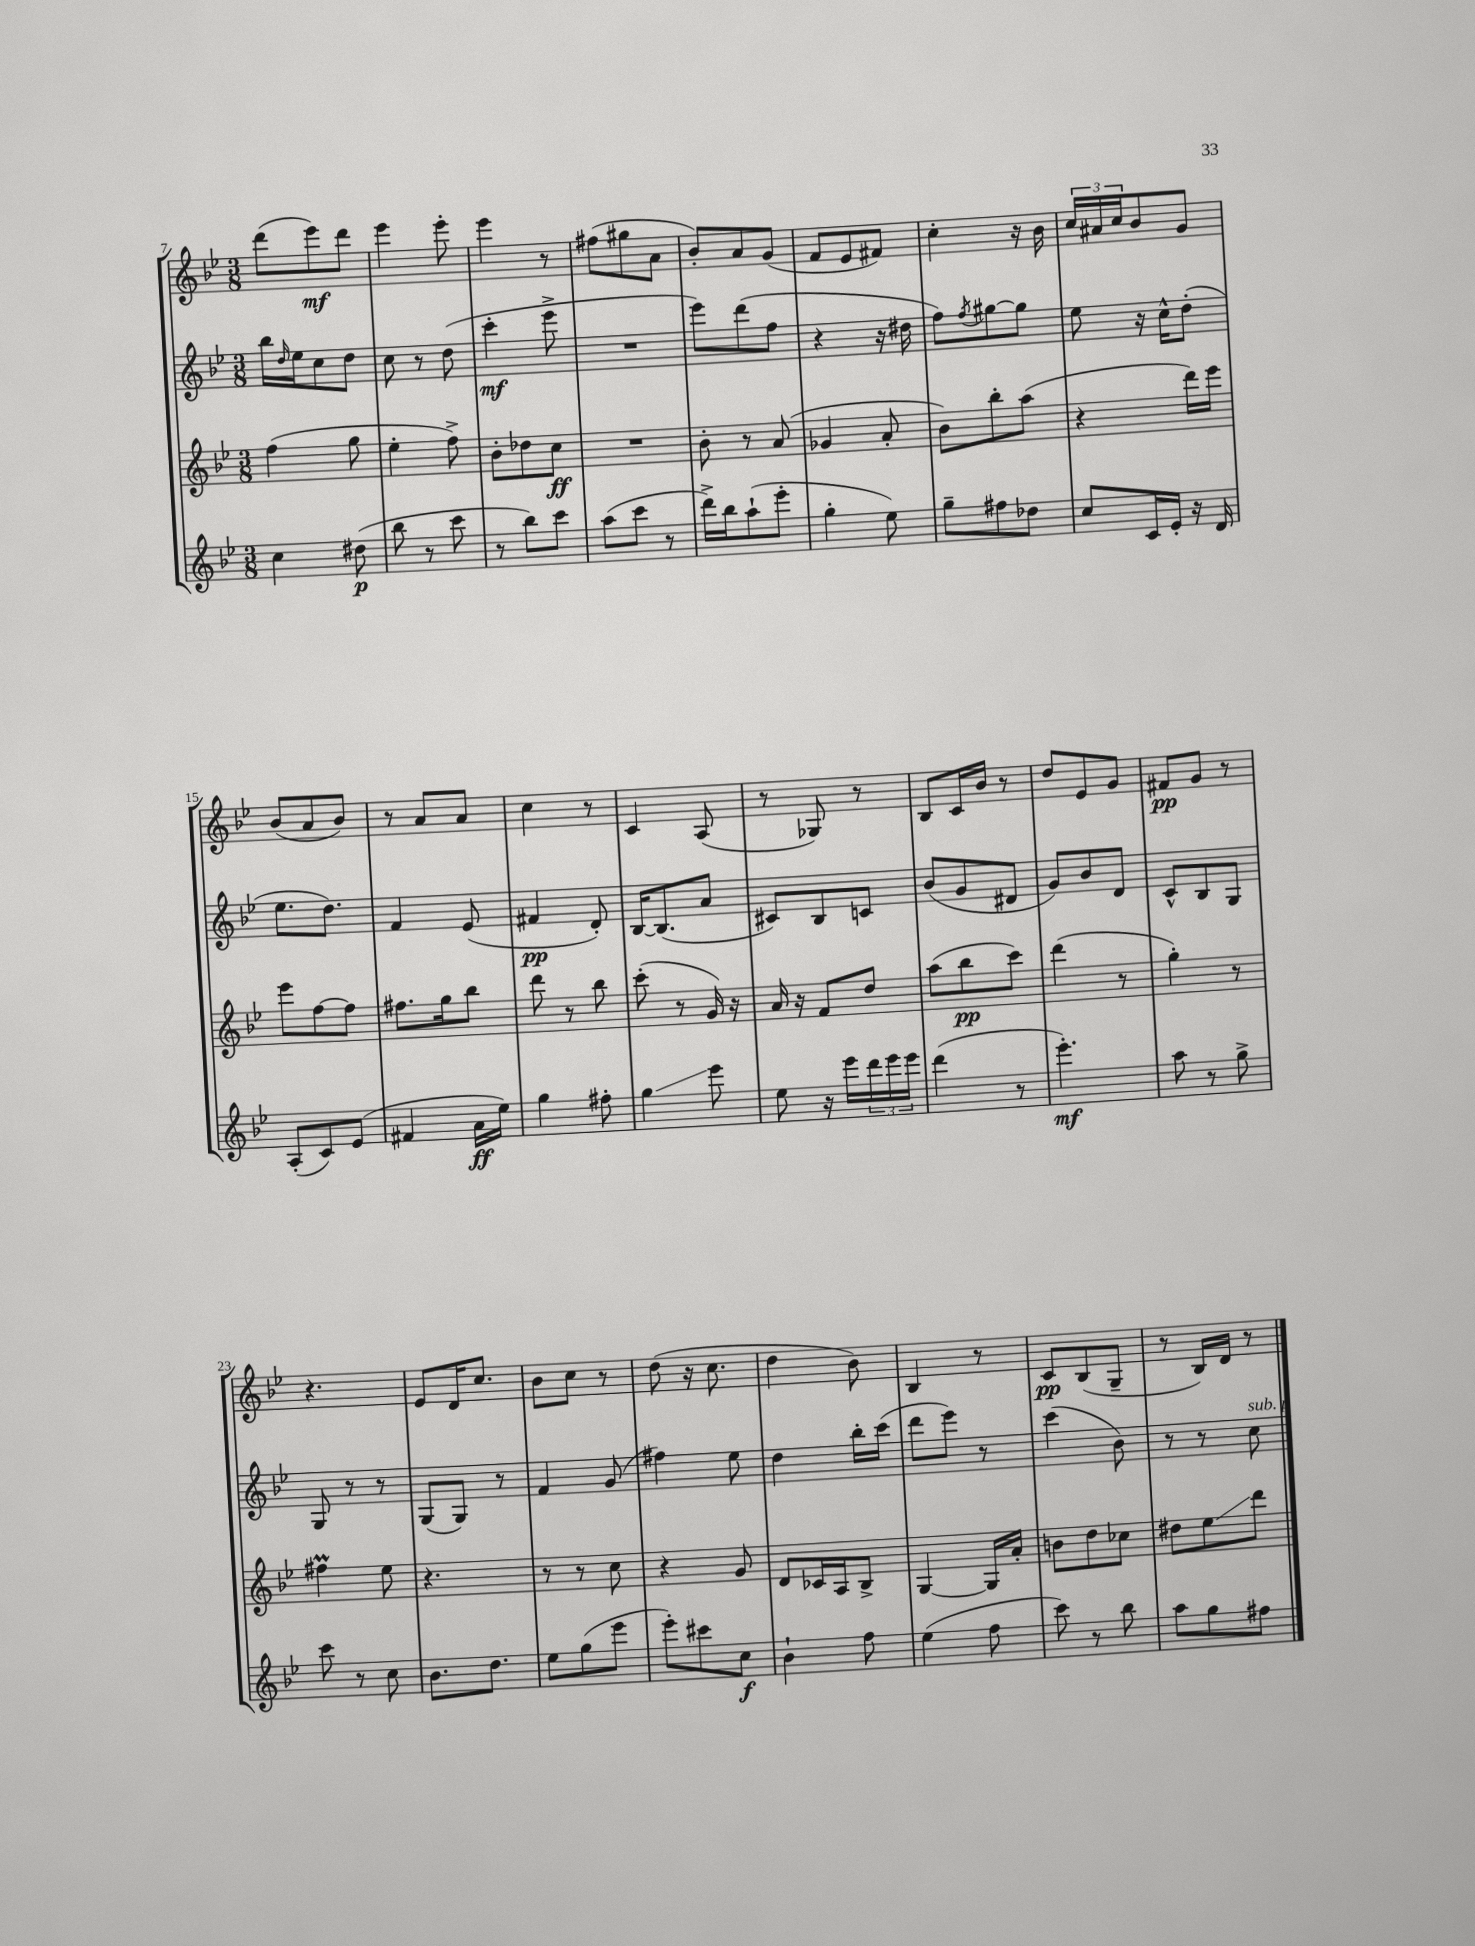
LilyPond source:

<<
\new StaffGroup <<
\new Staff = "s0" {
    \clef treble \key bes \major \numericTimeSignature \time 3/8
    d'''8( ees'''8\mf) d'''8 |
    ees'''4 ees'''8-. |
    ees'''4 r8 |
    fis''8( gis''8 a'8 |
    bes'8-.) a'8 g'8( |
    f'8 ees'8 fis'8) |
    c''4-. r16 bes'16 |
    \tuplet 3/2 { c''16 ais'16 c''16 } bes'8 g'8 |
    bes'8( a'8 bes'8) |
    r8 a'8 a'8 |
    c''4 r8 |
    c'4 a8( |
    r8 ges8) r8 |
    bes8 c'16 bes'16 r8 |
    d''8 ees'8 g'8 |
    fis'8\pp g'8 r8 |
    r4. |
    ees'8 d'16 c''8. |
    bes'8 c''8 r8 |
    d''8( r16 c''8. |
    d''4 bes'8) |
    bes4 r8 |
    c'8\pp bes8( g8-- |
    r8 bes16) d'16 r8 \bar "|." |
}
\new Staff = "s1" {
    \clef treble \key bes \major \numericTimeSignature \time 3/8
    bes''16 \grace { d''16 } ees''16 c''8 d''8 |
    c''8 r8 d''8( |
    c'''4-.\mf ees'''8-> |
    R4. |
    ees'''8) d'''8( f''8 |
    r4 r16 dis''16 |
    f''8) \acciaccatura { f''8 } gis''8~ gis''8 |
    ees''8 r16 c''16-^ d''8-.( |
    ees''8. d''8.) |
    f'4 ees'8( |
    fis'4\pp d'8-.) |
    bes16~ bes8.( a'8 |
    cis'8) bes8 c'8 |
    bes'8( g'8 dis'8 |
    g'8) bes'8 d'8 |
    c'8-^ bes8 g8 |
    g8 r8 r8 |
    g8( g8) r8 |
    f'4 g'8( |
    fis''4) ees''8 |
    d''4 bes''16-. c'''16( |
    d'''8 ees'''8) r8 |
    c'''4( bes'8) |
    r8 r8 c''8^\markup { \italic "sub. p" } \bar "|." |
}
\new Staff = "s2" {
    \clef treble \key bes \major \numericTimeSignature \time 3/8
    f''4( g''8 |
    ees''4-. f''8->) |
    bes'8-. des''8 c''8\ff |
    R4. |
    bes'8-. r8 a'8( |
    ges'4 a'8-. |
    bes'8) bes''8-. a''8( |
    r4 d'''16) ees'''16 |
    ees'''8 f''8~ f''8 |
    fis''8. g''16 bes''8 |
    d'''8 r8 bes''8 |
    c'''8-.( r8 g'16) r16 |
    a'16 r16 f'8 d''8 |
    a''8( bes''8\pp c'''8) |
    d'''4( r8 |
    g''4-.) r8 |
    fis''4\prall ees''8 |
    r4. |
    r8 r8 c''8 |
    r4 g'8 |
    d'8 ces'16 a16 bes8-> |
    g4~ g16 a'16-. |
    b'8 d''8 ces''8 |
    dis''8 ees''8\glissando d'''8 \bar "|." |
}
\new Staff = "s3" {
    \clef treble \key bes \major \numericTimeSignature \time 3/8
    c''4 dis''8\p( |
    bes''8 r8 c'''8 |
    r8 bes''8) c'''8 |
    a''8( c'''8 r8 |
    d'''16->) bes''16 a''8-!( ees'''8-. |
    g''4-. ees''8) |
    g''8-- fis''8 des''8 |
    c''8 c'16 ees'16-. r16 d'16 |
    a8-.( c'8) ees'8( |
    fis'4 a'16\ff ees''16) |
    g''4 fis''8-. |
    g''4\glissando ees'''8 |
    ees''8 r16 ees'''16 \tuplet 3/2 { d'''16 ees'''16 ees'''16 } |
    d'''4( r8 |
    ees'''4.-.\mf) |
    a''8 r8 g''8-> |
    c'''8 r8 c''8 |
    bes'8. d''8. |
    ees''8 g''8( ees'''8 |
    ees'''8-.) cis'''8 c''8\f |
    bes'4-! f''8 |
    ees''4( f''8 |
    c'''8) r8 bes''8 |
    a''8 g''8 fis''8 \bar "|." |
}
>>
>>
\layout { \context { \Score currentBarNumber = #7 } }
